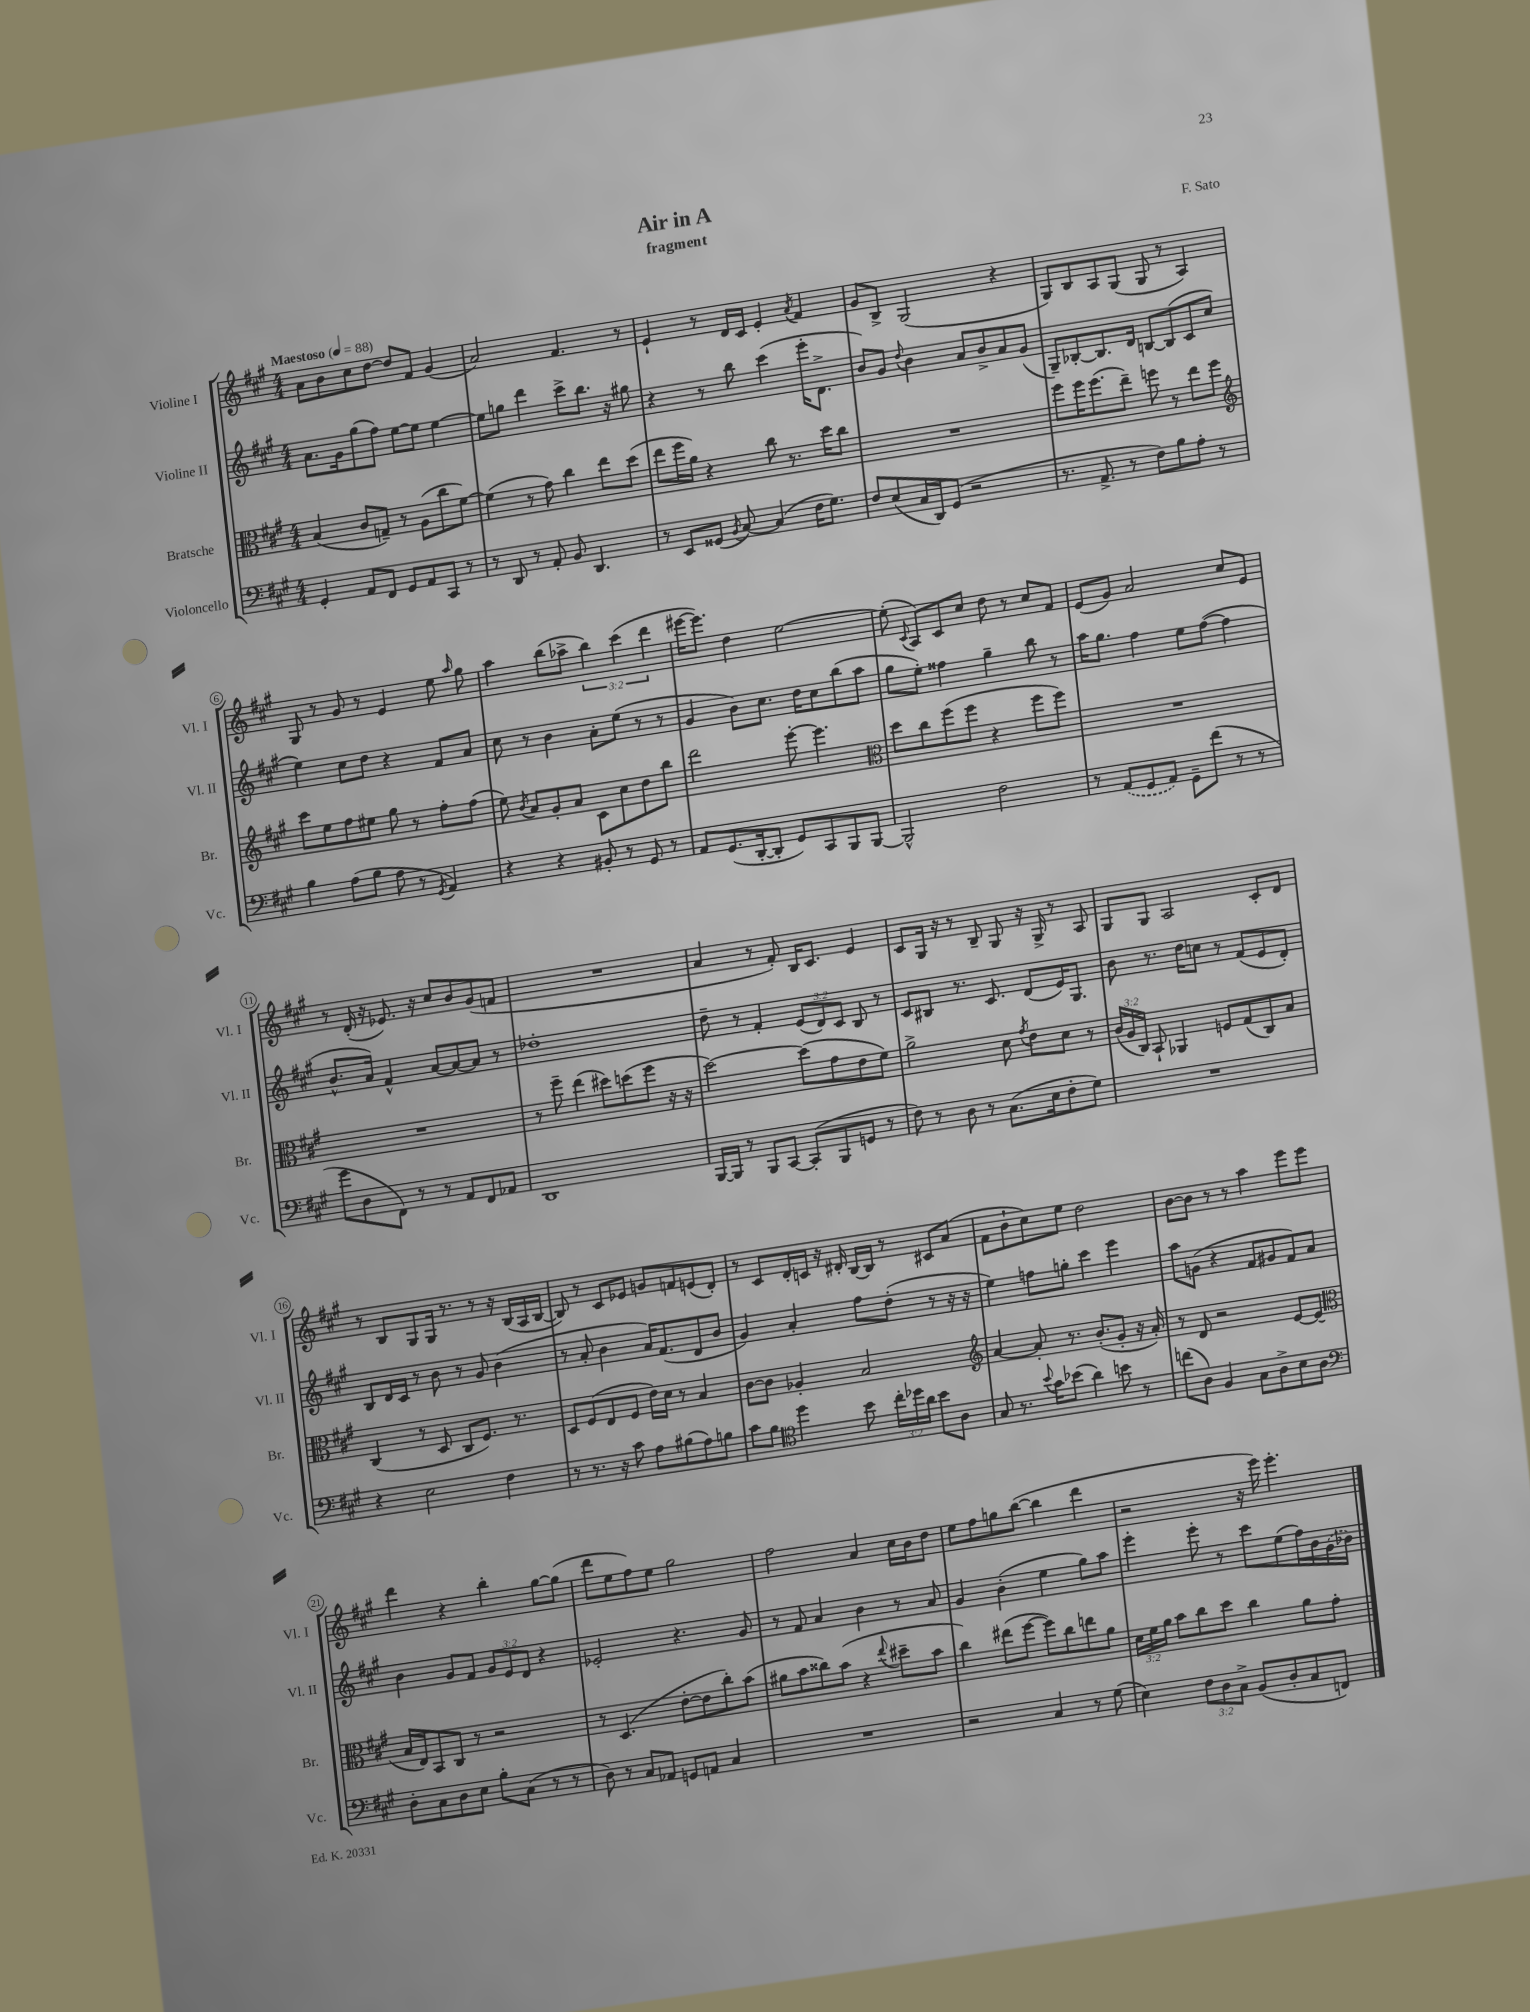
\header { title = "Air in A" composer = "F. Sato" subtitle = "fragment" }
<<
\new StaffGroup <<
\new Staff = "s0" \with { instrumentName = "Violine I" shortInstrumentName = "Vl. I" } {
    \clef treble \key a \major \numericTimeSignature \time 4/4 \override Staff.TupletNumber.text = #tuplet-number::calc-fraction-text \tempo "Maestoso" 4 = 88
    \autoBeamOff a'8[ b'8 cis''8 d''8]~ d''8[ fis'8] gis'4( |
    a'2) fis'4. r8 |
    e'4-! r8 d'16[ cis'16] e'4-. \acciaccatura { a'8 } fis'4 |
    gis'8[ b8]-> gis2( r4 |
    gis8[) b8 a8 gis8]( gis8 r8 a4) |
    gis8 r8 gis'8 r8 e'4 e''8 \grace { a''16 } gis''8 |
    a''4 b''8[( aes''8]-> \tuplet 3/2 { b''4) cis'''4( d'''4 } |
    eis'''16[~ eis'''8.]) d''4 e''2~ |
    e''8-.( \appoggiatura { cis'8 } a8[) cis'8 cis''8] d''8 r8 cis''8[ fis'8] |
    e'8[( gis'8]) a'2 cis''8[ e'8] |
    r8 d'16-.( r16 ees'8.) r16 cis''8[ b'8 gis'8( f'8] |
    R1 |
    a'4 r8 fis'8-.) b16[ cis'8.] e'4 |
    cis'8[ gis16] r16 r8 b8-- gis8 r16 gis16-> r8 a8 |
    gis8[ gis8] a2 cis'8[-. d'8] |
    r8 b8[ gis8 gis16] r8. r8 r16 b16[( a16 b16]~ |
    b8) r8 cis'8[ ees'8] g'8[ f'8 e'8( d'8]-.) |
    r8 cis'8[ d'16-. c'16] r16 dis'16-. b16[~ b16] r8 cis'8[ a'8]( |
    fis'8[ b'8-! cis''8) e''8] d''2 |
    b'8[~ b'8] r8 r8 a''4 e'''8[ e'''8] |
    d'''4 r4 b''4-. gis''8[~ gis''8]( |
    d'''8[ e''8 fis''8) e''8] gis''2 |
    fis''2 a'4 cis''16[ b'16 d''8] |
    e''8[ fis''8 g''8 b''8]~( b''4 d'''4 |
    r2 r16 e'''16) e'''4.-. \bar "|." |
}
\new Staff = "s1" \with { instrumentName = "Violine II" shortInstrumentName = "Vl. II" } {
    \clef treble \key a \major \numericTimeSignature \time 4/4 \override Staff.TupletNumber.text = #tuplet-number::calc-fraction-text
    \autoBeamOff a'8.[ gis'16 gis''8( fis''8]) e''8[~ e''8] e''4~ |
    e''8[ g''8] d'''4 cis'''8[-> b''8.] r16 gis''8 |
    r4 r8 b''8 cis'''4( e'''16[-. d'8.]-> |
    b'8[) gis'8] \appoggiatura { d''8 } b'4 a'8[ b'8-> a'8 gis'8]( |
    gis8[--) bes8~-. bes8. d'16] b8[~ b8( cis'8 cis''8] |
    e''4) cis''8[ d''8] r4 fis'8[ a'8] |
    cis''8 r8 b'4 a'8[-. e''8]( r8 r8 |
    gis'4 b'8[) cis''8.] d''16[ cis''8 b''8( a''8] |
    gis''8[ e''8]-.) fisis''4 gis''4-- b''8 r8 |
    a''16[ gis''8.] fis''4 e''8[ fis''8]~( fis''4 |
    b'8.[-^ a'16]) fis'4-^ a'8[~ a'8~ a'8] r8 |
    des''1-. |
    d''8-- r8 fis'4-. \tuplet 3/2 { e'8[( d'8) cis'8] } b8 r8 |
    cis'8[ bis8] r8. cis'8. d'8[( e'16) gis8.] |
    b'8 r8. d''16[ c''8] r8 fis'8[( e'8 d'8]-.) |
    b8[ d'16 cis'16] r8 b'8 r8 gis'8 b'4( |
    r8 a'8-. b'4 a'16[) fis'8.( d'8 b'8] |
    gis'4) a'4-. fis''8[ d''8]-.( r8 r16 r16 |
    e''4) f''8[ g''8]-. cis'''4 e'''4 |
    a''8[ g'8]( r4 fis'8[ gis'8 fis'8) a'8] |
    b'4 gis'8[ fis'8] \tuplet 3/2 { gis'8[ e'8 d'8] } r4 |
    ees'2-. r4. gis'8 |
    r8 fis'8 a'4 b'4 r8 a'8 |
    gis'4 b'4-.( e''4 gis''8[) a''8] |
    e'''4-. e'''8-. r8 cis'''8[ e''8( fis''16) b'16 \once \slurDashed gis'16( bes'16]) \bar "|." |
}
\new Staff = "s2" \with { instrumentName = "Bratsche" shortInstrumentName = "Br." } {
    \clef alto \key a \major \numericTimeSignature \time 4/4 \override Staff.TupletNumber.text = #tuplet-number::calc-fraction-text
    \autoBeamOff b4( cis'8[ g8]--) r8 a8[( cis''8 fis'8]~) |
    fis'4( r8 gis'8) cis''4 e''8[ d''8]( |
    e''8[ fis''16 a'16]) r4 cis''8 r8. d''16[ cis''8] |
    R1 |
    fis''8[ fis''16 fis''8.( e''8]--) f''8 r8 e''8[ f''8] |
    \clef treble cis'''8[ e''8 fis''8 eis''8] gis''8 r8 fis''8[-. fis''8]( |
    e''8) \acciaccatura { b'8 } a'8[ gis'8-. a'8] cis'8[ cis''8 d''8 b''8] |
    d'''2 e'''8~-. e'''4. |
    \clef alto d''8[ cis''8 fis''8( fis''8] r4 fis''8[ fis''8]) |
    R1 |
    R1 |
    r8 fis''8-- e''4( dis''8[) d''8( fis''8] r16 r16 |
    d''2~) d''8[( gis'8 e'8 fis'8]) |
    a'2-> d'8 \acciaccatura { gis'8 } e'8[ d'8] r8 |
    \tuplet 3/2 { cis'16[( a16 cis16]) } b,8-! aes,4 f8[ gis8( cis8) b8] |
    cis4( r8 d8 cis8[ fis8.]) r8. |
    d8[ fis8( e8 fis8] e'16[) d'16] r8 b4 |
    cis'8[~ cis'8] aes4-. b2 |
    \clef treble a'4~ a'8-. r8. b'8.[-.( gis'8]-. r16 a'16-.) |
    r8 d'8 r2 e'8[~ e'8]( |
    \clef alto b16[ e16) b,8 cis8] r8 r2 |
    r8 d4.( e'8[~-. e'8 cis''8-.) b'8]( |
    ais'8[ b'8 cisis''8) b'8]( r4 \appoggiatura { e''8 } dis''8[-- b'8] |
    cis''4) eis''8[( fis''8]~ fis''8[) cis''8 e''8 a'8] |
    \tuplet 3/2 { d'16[ fis'16 a'16] } b'8[ cis''8 d''8] cis''4 a'8[ gis'8]-. \bar "|." |
}
\new Staff = "s3" \with { instrumentName = "Violoncello" shortInstrumentName = "Vc." } {
    \clef bass \key a \major \numericTimeSignature \time 4/4 \override Staff.TupletNumber.text = #tuplet-number::calc-fraction-text
    \autoBeamOff gis,4-. a,8[ fis,8] gis,8[ a,8 cis,8] r8 |
    r8 d,8 r8 a,8-. b,8 d,4. |
    r8 e,8[ gisis,8]( \acciaccatura { b,8 } cis8~) cis4( fis16[ gis8.]) |
    fis8[ e8( cis16 d,16) gis,8]( r2 |
    r8. a,8.-> r8 fis8[) b8 a8]-. r8 |
    b4 a8[( b8] a8 r8 \acciaccatura { gis,8 } a,4) |
    r4 r4 bis,8-. r8 gis,8 r8 |
    a,8[ gis,8.( d,16~-. d,8]-. gis,8[) cis,8 b,,8 b,,8]~ |
    b,,2-^ fis2 |
    r8 \once \slurDashed a,8[( gis,8 a,8]) gis,8[-- fis'8]( r8 r8 |
    gis'8[ d8 fis,8]) r8 r8 a,8[ fis,8 aes,8] |
    d,1 |
    b,,16[~ b,,16] r8 b,,8[ cis,8]~ cis,8[-.( b,,8 g,8] r8 |
    fis8) r8 d8 r8 cis8.[( e16 fis8-. gis8]) |
    R1 |
    r4 e2 fis4 |
    r8 r8. r16 cis'8 a8[ bis8( a8) b8] |
    cis'8[ b8] \clef tenor d''4 b'8 \tuplet 3/2 { cis''16[-. des''16 a'16] } b'8[ a8] |
    gis8 r8. \appoggiatura { b'8 } gis'16[ bes'8]( a'4) b'8 r8 |
    c''8[( a8]) fis4 gis8[ a8-> b8 a8] |
    \clef bass d8[-. cis8 d8 e8] b8[-. cis8]( r8 r8 |
    d8) r8 cis8[ aes,8] g,8[ a,8] cis4 |
    R1 |
    r2 cis4 r8 gis8( |
    e4) \tuplet 3/2 { fis8[ d8 cis8]-> } b,8[( d8-. cis8 f,8]) \bar "|." |
}
>>
>>
\layout { \context { \Score \override BarNumber.stencil = #(make-stencil-circler 0.1 0.3 ly:text-interface::print) } }
